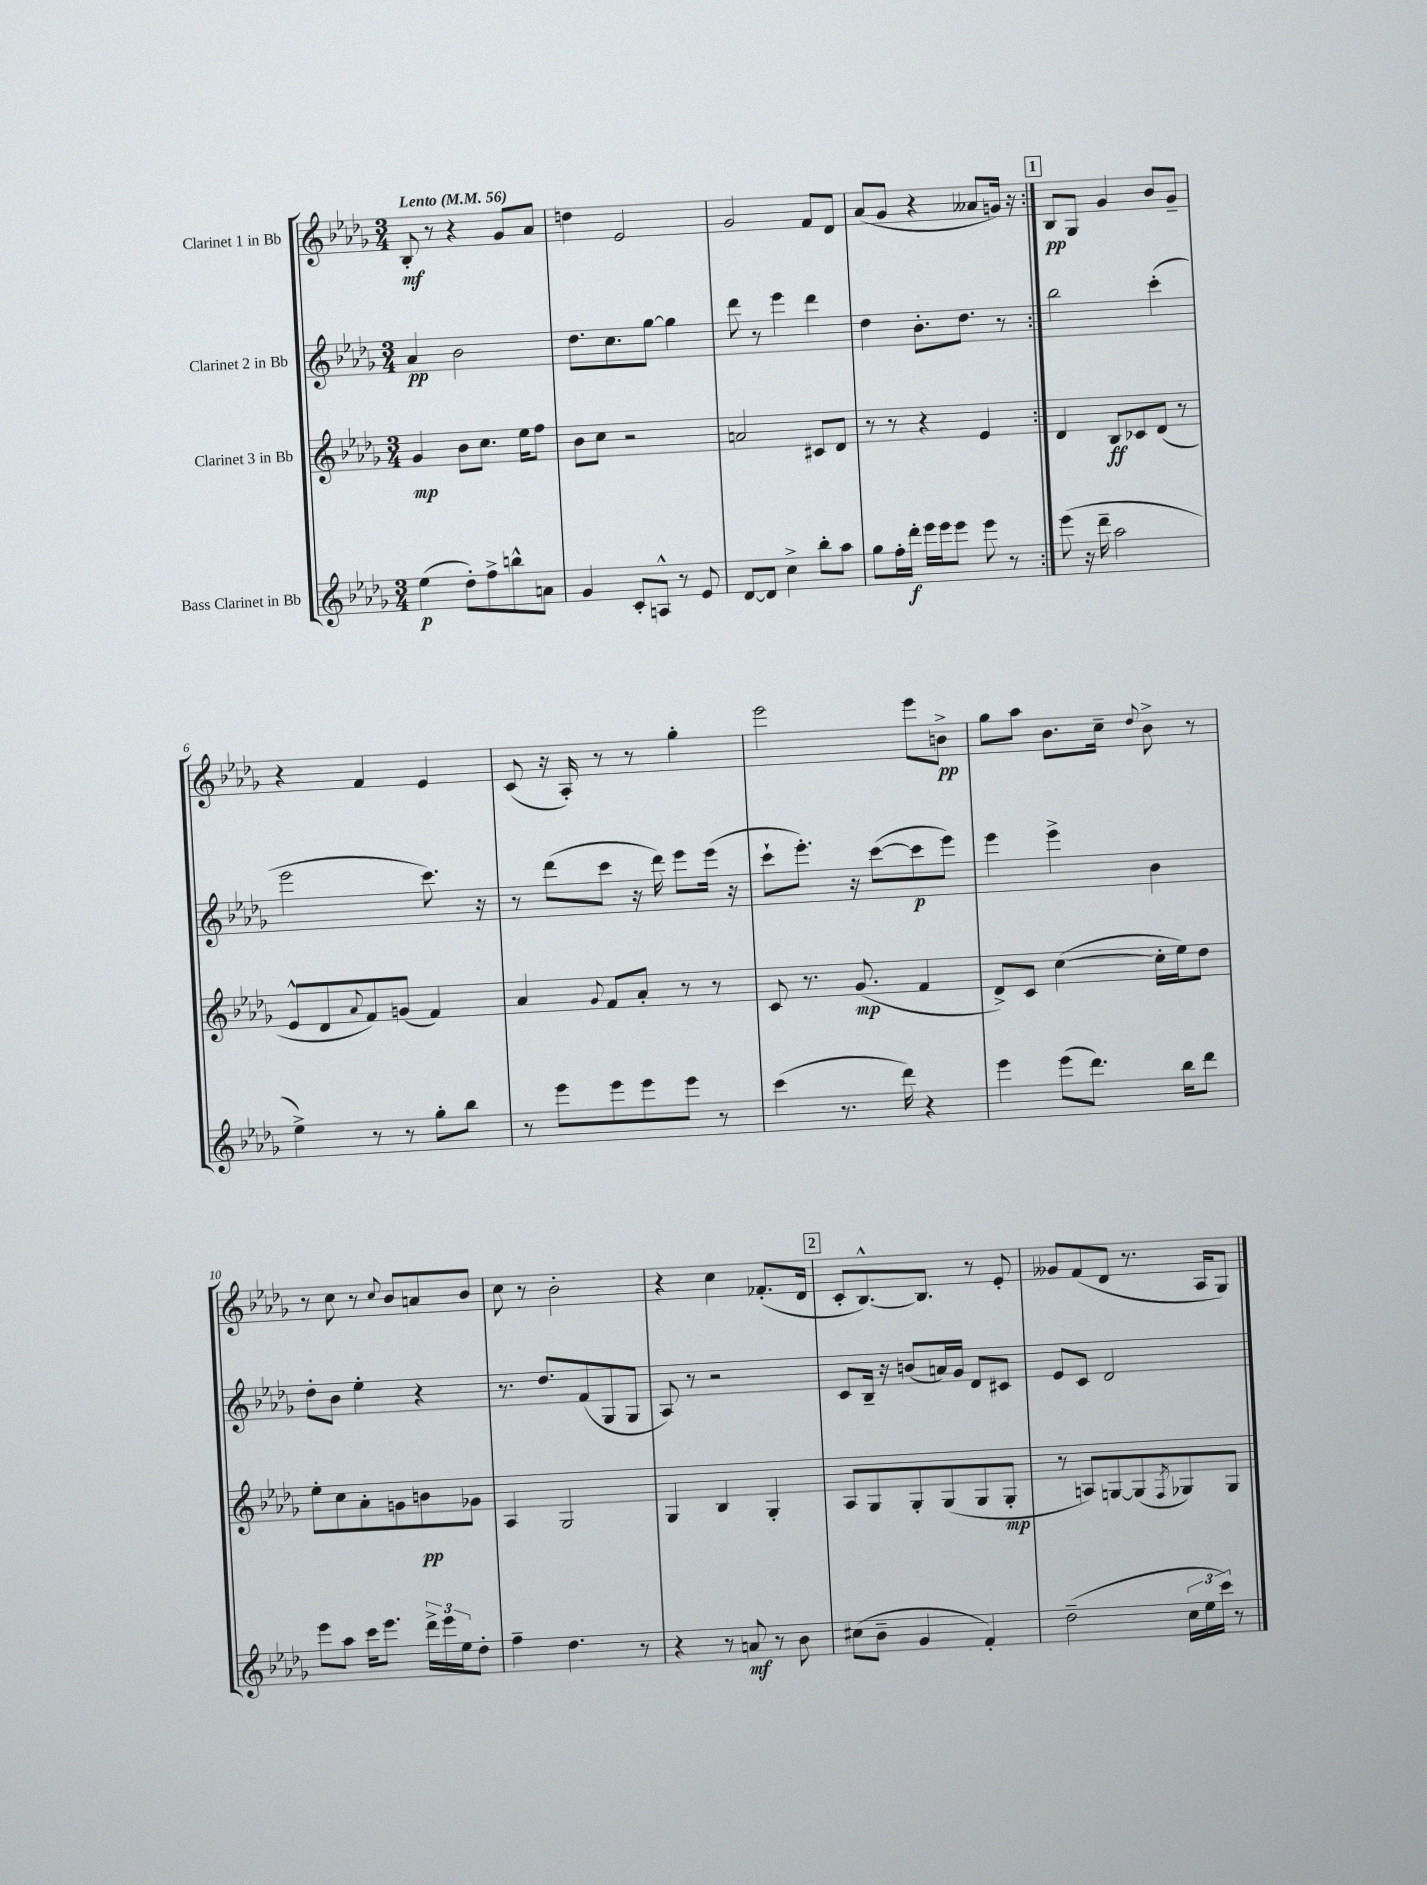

**kern	**dynam	**kern	**dynam	**kern	**dynam	**kern	**dynam
*part4	*part4	*part3	*part3	*part2	*part2	*part1	*part1
*staff4	*staff4	*staff3	*staff3	*staff2	*staff2	*staff1	*staff1
*I"Bass Clarinet in Bb	*	*I"Clarinet 3 in Bb	*	*I"Clarinet 2 in Bb	*	*I"Clarinet 1 in Bb	*
*clefG2	*	*clefG2	*	*clefG2	*	*clefG2	*
*k[b-e-a-d-g-]	*	*k[b-e-a-d-g-]	*	*k[b-e-a-d-g-]	*	*k[b-e-a-d-g-]	*
*M3/4	*	*M3/4	*	*M3/4	*	*M3/4	*
*MM56	*	*MM56	*	*MM56	*	*MM56	*
=1	=1	=1	=1	=1	=1	=1	=1
!	!	!	!	!	!	!LO:TX:a:B:t=Lento	!
(4ee-\	p	4g-/	mp	4a-/	pp	8B-'/	mf
.	.	.	.	.	.	8r	.
8dd-'\L)	.	8b-\L	.	2b-\	.	4r	.
8ff^\	.	8.cc\J	.	.	.	.	.
8bbn^^\	.	.	.	.	.	8g-/L	.
.	.	16ee-\KL	.	.	.	.	.
8an\J	.	8ff\J	.	.	.	8a-/J	.
=2	=2	=2	=2	=2	=2	=2	=2
4g-/	.	8b-\L	.	8.dd-\L	.	4ddn\	.
.	.	8cc\J	.	.	.	.	.
.	.	.	.	8.cc\	.	.	.
8c'/L	.	2r	.	.	.	2e-/	.
8An^^/J	.	.	.	[8gg-\J	.	.	.
8r	.	.	.	4gg-\]	.	.	.
8e-/	.	.	.	.	.	.	.
=3	=3	=3	=3	=3	=3	=3	=3
[8d-/L	.	2an/	.	8ddd-\	.	2g-/	.
8d-/J]	.	.	.	8r	.	.	.
4cc^\	.	.	.	4eee-\	.	.	.
8bb-'\L	.	8c#X/L	.	4ddd-\	.	8f/L	.
8aa-\J	.	8d-/J	.	.	.	8d-/J	.
=4	=4	=4	=4	=4	=4	=4	=4
8gg-\L	.	8r	.	4dd-\	.	(8a-/L	.
16ff'\L	.	8r	.	.	.	8g-/J	.
16ddd-'\JJ	f	.	.	.	.	.	.
16eee-\LL	.	4r	.	8.b-'\L	.	4r	.
16eee-\J	.	.	.	.	.	.	.
8eee-\J	.	.	.	.	.	.	.
.	.	.	.	8.dd-\J	.	.	.
8eee-\	.	4e-/	.	.	.	8a--X/L	.
8r	.	.	.	8r	.	16gn/Jk)	.
.	.	.	.	.	.	16r	.
!!LO:REH:place=s1:t=1
=5:|!	=5:|!	=5:|!	=5:|!	=5:|!	=5:|!	=5:|!	=5:|!
(8eee-\	.	4d-/	.	2bb-\	.	8B-/L	pp
16r	.	.	.	.	.	8G-/J	.
16ddd-~\	.	.	.	.	.	.	.
2aa-\	.	8B-/L	ff	.	.	4g-/	.
.	.	8c-X/	.	.	.	.	.
.	.	(8d-/J	.	(4ccc'\	.	8b-/L	.
.	.	8r	.	.	.	8g-~/J	.
!!LO:LB:g=z
=6	=6	=6	=6	=6	=6	=6	=6
4ee-^\)	.	8e-^^/L	.	2eee-\	.	4r	.
.	.	8d-/	.	.	.	.	.
.	.	8qqa-/	.	.	.	.	.
8r	.	8f/)	.	.	.	4f/	.
8r	.	(8gn/J	.	.	.	.	.
8gg-'\L	.	4f/)	.	8.ccc\)	.	4e-/	.
8bb-\J	.	.	.	.	.	.	.
.	.	.	.	16r	.	.	.
=7	=7	=7	=7	=7	=7	=7	=7
8r	.	4a-/	.	8r	.	(8c/	.
8eee-\L	.	.	.	(8ddd-\L	.	16r	.
.	.	.	.	.	.	16A-'/)	.
.	.	8qqg-/	.	.	.	.	.
8eee-\	.	8f/L	.	8ccc\J	.	8r	.
8eee-\	.	8a-'/J	.	16r	.	8r	.
.	.	.	.	16ddd-\)	.	.	.
8eee-\J	.	8r	.	8eee-\L	.	4gg-'\	.
8r	.	8r	.	(16eee-\Jk	.	.	.
.	.	.	.	16r	.	.	.
=8	=8	=8	=8	=8	=8	=8	=8
(4ccc\	.	8c/	.	8ccc`\L	.	2eee-\	.
.	.	8.r	.	8.eee-'\J)	.	.	.
8.r	.	.	.	.	.	.	.
.	.	(8.g-/	mp	16r	.	.	.
.	.	.	.	([8ccc\L	.	.	.
16ddd-\)	.	.	.	.	.	.	.
4r	.	4f/	.	8ccc\]	p	8eee-\L	.
.	.	.	.	8eee-\J)	.	8bn^\J	pp
=9	=9	=9	=9	=9	=9	=9	=9
4eee-\	.	8d-^/L)	.	4eee-\	.	8gg-\L	.
.	.	8c/J	.	.	.	8aa-\J	.
(8eee-\L	.	([4cc\	.	4eee-^\	.	8.b-\L	.
8.ddd-\J)	.	.	.	.	.	.	.
.	.	.	.	.	.	16cc~\Jk	.
.	.	.	.	.	.	8qqdd-/	.
.	.	16cc'\LL]	.	4b-\	.	8b-^\	.
16bb-\KL	.	16ee-\J)	.	.	.	.	.
8ddd-\J	.	8dd-\J	.	.	.	8r	.
!!LO:LB:g=z
=10	=10	=10	=10	=10	=10	=10	=10
8eee-\L	.	8ee-'\L	.	8dd-'\L	.	8r	.
8aa-\J	.	8cc\	.	8b-\J	.	8cc\	.
16ccc\KL	.	8a-'\	.	4ee-'\	.	8r	.
8.eee-\J	.	.	.	.	.	.	.
.	.	.	.	.	.	8qqcc/	.
.	.	8gn\	.	.	.	8b-/L	.
24ddd-^\LL	.	8bn\	pp	4r	.	8an/	.
24eee-\	.	.	.	.	.	.	.
24ee-\J	.	.	.	.	.	.	.
8dd-'\J	.	8g-X\J	.	.	.	8b-/J	.
=11	=11	=11	=11	=11	=11	=11	=11
4ff~\	.	4A-/	.	8.r	.	8cc\	.
.	.	.	.	.	.	8r	.
.	.	.	.	8.dd-/L	.	.	.
4.dd-\	.	2G-/	.	.	.	2b-'\	.
.	.	.	.	(8f/	.	.	.
.	.	.	.	8G-/	.	.	.
8r	.	.	.	8G-/J	.	.	.
=12	=12	=12	=12	=12	=12	=12	=12
4r	.	4G-/	.	8A-/)	.	4r	.
.	.	.	.	8r	.	.	.
8r	.	4B-/	.	2r	.	4cc\	.
8an/	mf	.	.	.	.	.	.
8r	.	4G-'/	.	.	.	(8.f-X'/L	.
8b-\	.	.	.	.	.	.	.
.	.	.	.	.	.	16d-/Jk	.
!!LO:REH:place=s1:t=2
=13	=13	=13	=13	=13	=13	=13	=13
(8cc#X\L	.	8A-/L	.	8c/L	.	8c'/L	.
8b-~\J	.	8G-/	.	16B-~/Jk	.	[8.B-^^/)	.
.	.	.	.	16r	.	.	.
4g-/	.	8G-'/	.	(8bn/L	.	.	.
.	.	.	.	.	.	8.B-/J]	.
.	.	(8G-/	.	16an/L)	.	.	.
.	.	.	.	16g-/JJ	.	.	.
4f'/)	.	8G-/	.	8d-/L	.	8r	.
.	.	8G-'/J	mp	8c#X/J	.	8e-'/	.
=14	=14	=14	=14	=14	=14	=14	=14
(2dd-~\	.	8r	.	8e-/L	.	8g--X/L	.
.	.	8An/L)	.	8c/J	.	(8f/	.
.	.	[8Gn/	.	2d-/	.	8d-/J	.
.	.	(8G/]	.	.	.	8.r	.
.	.	8qF/	.	.	.	.	.
24cc\LL	.	8G-X/)	.	.	.	.	.
24ee-\	.	.	.	.	.	.	.
.	.	.	.	.	.	16A-/KL	.
24ccc\JJ)	.	.	.	.	.	.	.
8r	.	8G-/J	.	.	.	8G-/J)	.
==	==	==	==	==	==	==	==
*-	*-	*-	*-	*-	*-	*-	*-
